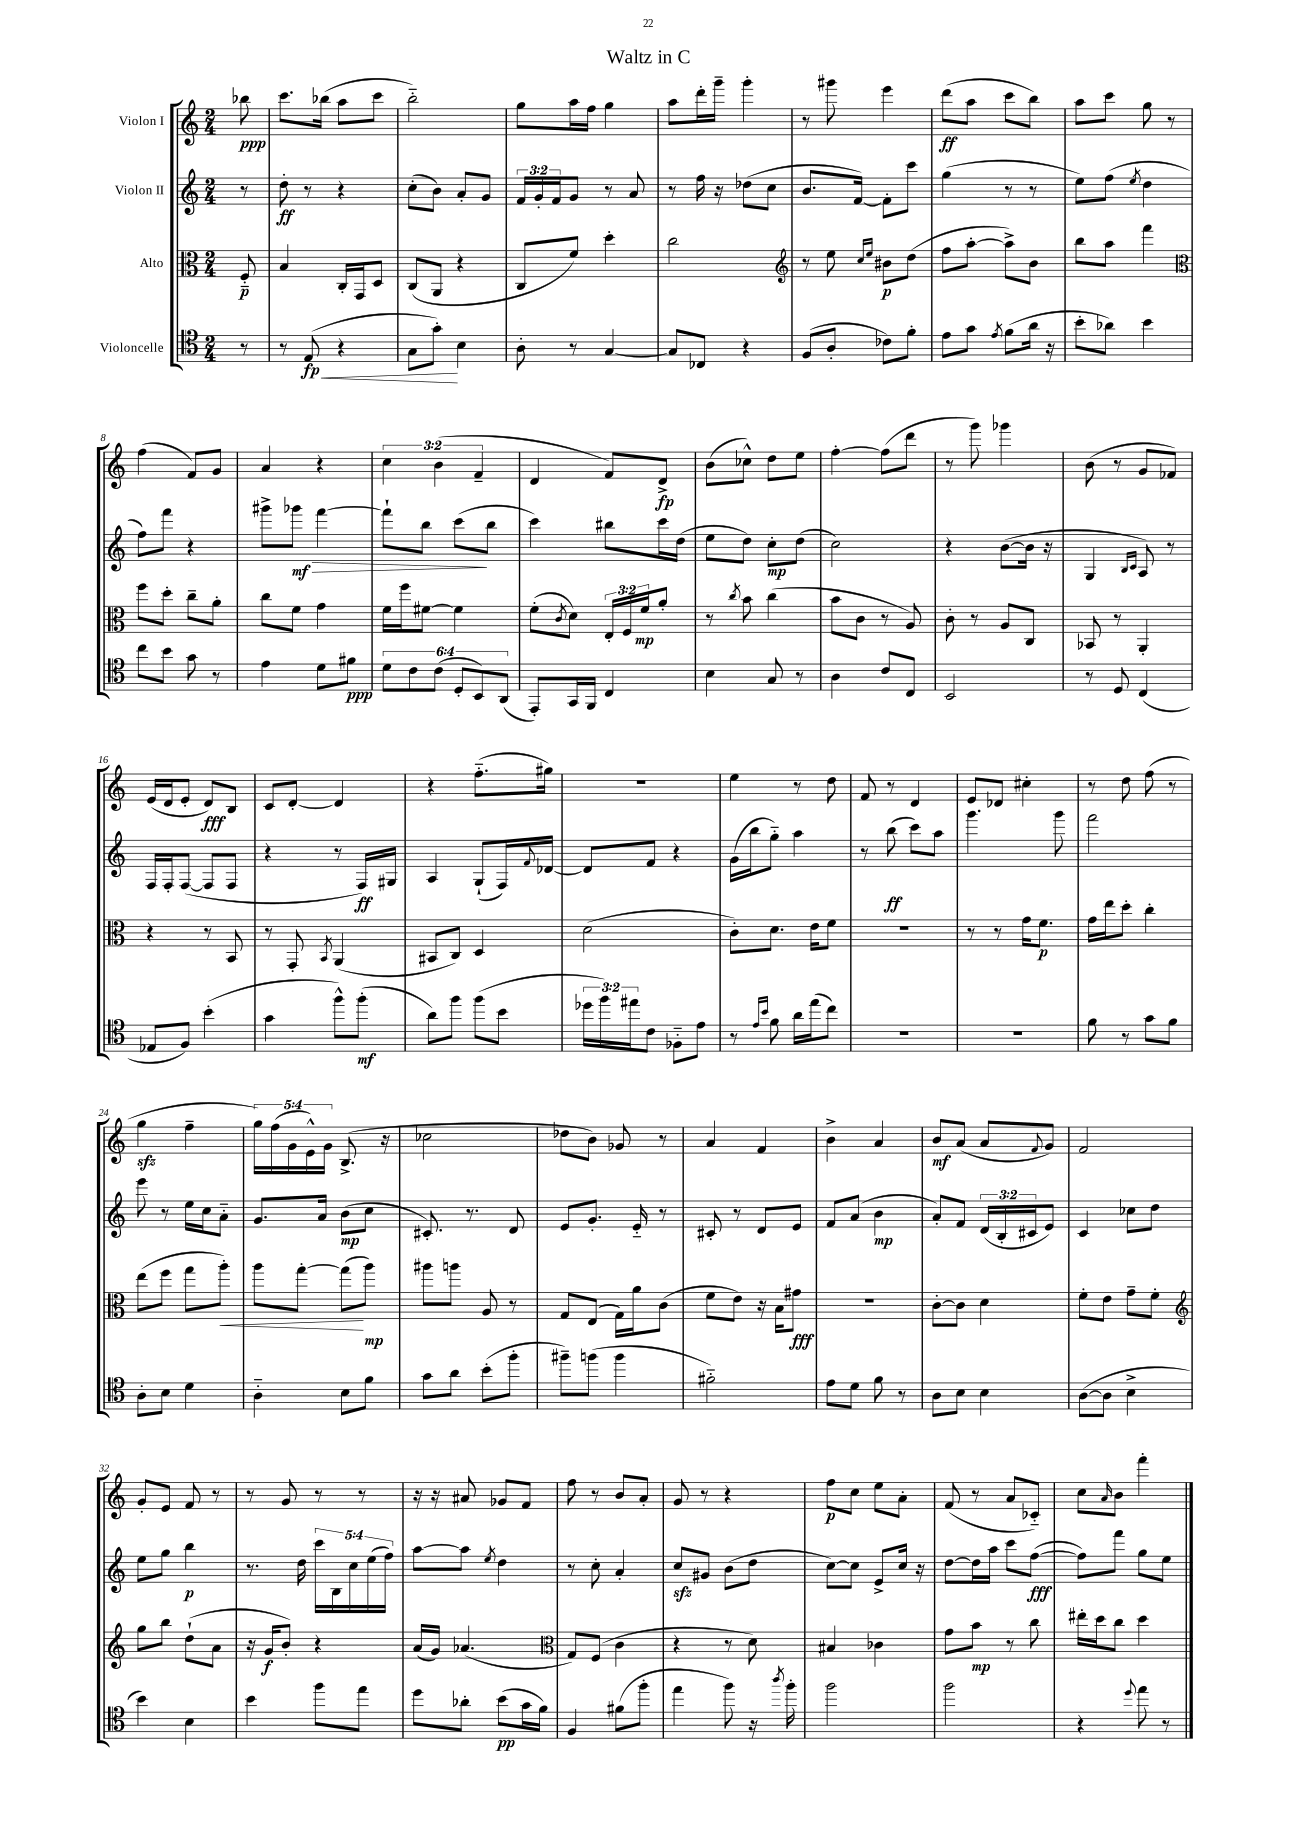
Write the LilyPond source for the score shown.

\header { title = "Waltz in C" }
<<
\new StaffGroup <<
\new Staff = "s0" \with { instrumentName = "Violon I" } {
    \clef treble \key c \major \numericTimeSignature \time 2/4 \override Staff.TupletNumber.text = #tuplet-number::calc-fraction-text \partial 8
    bes''8\ppp |
    c'''8. bes''16( a''8 c'''8 |
    b''2-_) |
    g''8 a''16 f''16 g''4 |
    a''8 d'''16-. g'''16-- g'''4-. |
    r8 gis'''8 e'''4 |
    d'''8\ff( a''8 c'''8 b''8) |
    a''8 c'''8 g''8 r8 |
    f''4( f'8) g'8 |
    a'4 r4 |
    \tuplet 3/2 { c''4 b'4( f'4-- } |
    d'4 f'8) d'8->\fp |
    b'8( ces''8-^) d''8 e''8 |
    f''4~-. f''8( d'''8 |
    r8 g'''8) ges'''4 |
    b'8( r8 g'8 fes'8) |
    e'16( d'16 e'8-. d'8\fff) b8 |
    c'8 d'8~-. d'4 |
    r4 f''8.-_( gis''16) |
    r2 |
    e''4 r8 d''8 |
    f'8 r8 d'4 |
    e'8 des'8 cis''4-. |
    r8 d''8 f''8( r8 |
    g''4\sfz f''4-- |
    \tuplet 5/4 { g''16) f''16( g'16 e'16-^) g'16 } b8.->( r16 |
    ces''2 |
    des''8 b'8) ges'8 r8 |
    a'4 f'4 |
    b'4-> a'4 |
    b'8\mf a'8( a'8 \appoggiatura { f'8 } g'8) |
    f'2 |
    g'8-. e'8 f'8 r8 |
    r8 g'8 r8 r8 |
    r16 r16 ais'8 ges'8 f'8 |
    f''8 r8 b'8 a'8-. |
    g'8 r8 r4 |
    f''8\p c''8 e''8 a'8-. |
    f'8( r8 a'8 ces'8-_) |
    c''8 \grace { a'16 } b'8 f'''4-. \bar "|." |
}
\new Staff = "s1" \with { instrumentName = "Violon II" } {
    \clef treble \key c \major \numericTimeSignature \time 2/4 \override Staff.TupletNumber.text = #tuplet-number::calc-fraction-text \partial 8
    r8 |
    d''8-.\ff r8 r4 |
    c''8-.( b'8) a'8-. g'8 |
    \tuplet 3/2 { f'16 g'16-. f'16 } g'8 r8 a'8 |
    r8 f''16 r16 des''8( c''8 |
    b'8. f'16~) f'8-. c'''8 |
    g''4( r8 r8 |
    e''8) f''8( \acciaccatura { e''8 } d''4 |
    f''8) f'''8 r4 |
    gis'''8-> ges'''8\mf\> f'''4~ |
    f'''8-! b''8 c'''8\!( b''8 |
    c'''4) bis''8 c'''16 d''16( |
    e''8 d''8) c''8-.\mp d''8( |
    c''2) |
    r4 b'8~( b'16 r16 |
    g4 \grace { b16 c'16 } a8) r8 |
    f16 f16-. f8~( f8 f8 |
    r4 r8 f16\ff) gis16 |
    a4 g8-!( f16) \appoggiatura { f'8 } des'16~ |
    des'8 f'8 r4 |
    g'16( b''16 g''8-_) a''4 |
    r8 b''8\ff( c'''8) a''8 |
    g'''4. g'''8 |
    f'''2 |
    e'''8 r8 e''16 c''16 a'8-_ |
    g'8. a'16 b'8\mp( c''8 |
    cis'8.-.) r8. d'8 |
    e'8 g'8.-. e'16-_ r8 |
    cis'8-. r8 d'8 e'8 |
    f'8 a'8( b'4\mp |
    a'8-.) f'8 \tuplet 3/2 { d'16( b16-. cis'16 } e'8) |
    c'4 ces''8 d''8 |
    e''8 g''8 b''4\p |
    r8. d''16 \tuplet 5/4 { c'''16 b16 c''16 e''16( f''16) } |
    a''8~ a''8 \acciaccatura { e''8 } d''4 |
    r8 c''8-. a'4-. |
    c''8\sfz gis'8 b'8( d''8 |
    c''8~) c''8 e'8-> c''16 r16 |
    d''8~ d''16 a''16 c'''8 f''8~\fff( |
    f''8) f'''8 g''8 e''8 \bar "|." |
}
\new Staff = "s2" \with { instrumentName = "Alto" } {
    \clef alto \key c \major \numericTimeSignature \time 2/4 \override Staff.TupletNumber.text = #tuplet-number::calc-fraction-text \partial 8
    f8-_\p |
    b4 c16-. g,16 d8 |
    c8( a,8 r4 |
    c8 f'8) d''4-. |
    c''2 |
    \clef treble r8 e''8 \grace { c''16 e''16 } bis'8\p d''8( |
    f''8 a''8~-. a''8->) b'8 |
    b''8 a''8 f'''4 |
    \clef alto f''8 d''8-. c''8-- a'8-. |
    c''8 f'8 g'4 |
    f'16 f''16 fis'8~ fis'4 |
    f'8-.( \acciaccatura { c'8 } d'8) \tuplet 3/2 { e16-. f16 f'16\mp } a'8-. |
    r8 \acciaccatura { c''8 } b'8 c''4( |
    b'8 c'8 r8 a8) |
    c'8-. r8 a8 c8 |
    bes,8 r8 a,4-. |
    r4 r8 b,8 |
    r8 g,8-. \acciaccatura { b,8 } a,4( |
    bis,8 c8) d4 |
    d'2( |
    c'8-.) d'8. e'16 f'8 |
    r2 |
    r8 r8 g'16 f'8.\p |
    g'16 e''16 d''8-. c''4-. |
    e''8( f''8 g''8 a''8-.\<) |
    a''8 g''8~-. g''8\!( a''8\mp) |
    ais''8 a''8 a8 r8 |
    g8 e8( g16) a'16 c'8( |
    f'8 e'8) r16 b16 gis'8\fff |
    R2 |
    c'8~-. c'8 d'4 |
    f'8-. e'8 g'8-- f'8-. |
    \clef treble g''8 b''8 d''8-!( a'8 |
    r16 g'16\f b'8-.) r4 |
    a'16( g'16) aes'4.( |
    \clef alto g8) f8( c'4 |
    r4 r8 d'8) |
    bis4 ces'4 |
    g'8 b'8\mp r8 c''8 |
    eis''16-. d''16 c''8 d''4 \bar "|." |
}
\new Staff = "s3" \with { instrumentName = "Violoncelle" } {
    \clef tenor \key c \major \numericTimeSignature \time 2/4 \override Staff.TupletNumber.text = #tuplet-number::calc-fraction-text \partial 8
    r8 |
    r8 e8\fp\<( r4 |
    g8 g'8-.\!) b4 |
    a8-. r8 g4~ |
    g8 ces8 r4 |
    f8( a8-. ces'8) f'8-. |
    e'8 g'8 \acciaccatura { e'8 } f'8( a'16 r16 |
    b'8-. aes'8) b'4 |
    c''8 b'8 g'8 r8 |
    e'4 d'8 fis'8\ppp |
    \tuplet 6/4 { d'8 c'8 c'8( d8-. b,8) a,8( } |
    e,8-.) g,16 f,16 c4 |
    b4 g8 r8 |
    a4 c'8 c8 |
    b,2 |
    r8 d8 c4( |
    ees8 f8) b'4-.( |
    g'4 f''8-^) f''8-.\mf( |
    a'8) f''8 f''8( b'8 |
    \tuplet 3/2 { des''16 f''16) eis''16 } c'8 fes8-_ e'8 |
    r8 \grace { e'16 b'16 } f'8 a'16 e''16( c''8) |
    R2 |
    R2 |
    f'8 r8 g'8 f'8 |
    a8-. b8 d'4 |
    a4-_ b8 f'8 |
    g'8 a'8 b'8-.( f''8-. |
    fis''8--) f''8( f''4 |
    fis'2-_) |
    e'8 d'8 f'8 r8 |
    a8 b8 b4 |
    a8~( a8 b4-> |
    b'4) b4 |
    b'4 f''8 e''8 |
    d''8 aes'8-. b'8\pp( g'16 f'16) |
    f4 fis'8( f''8-. |
    e''4 f''8) r16 \acciaccatura { a''8 } f''16-. |
    f''2 |
    f''2 |
    r4 \appoggiatura { d''8 } e''8 r8 \bar "|." |
}
>>
>>
